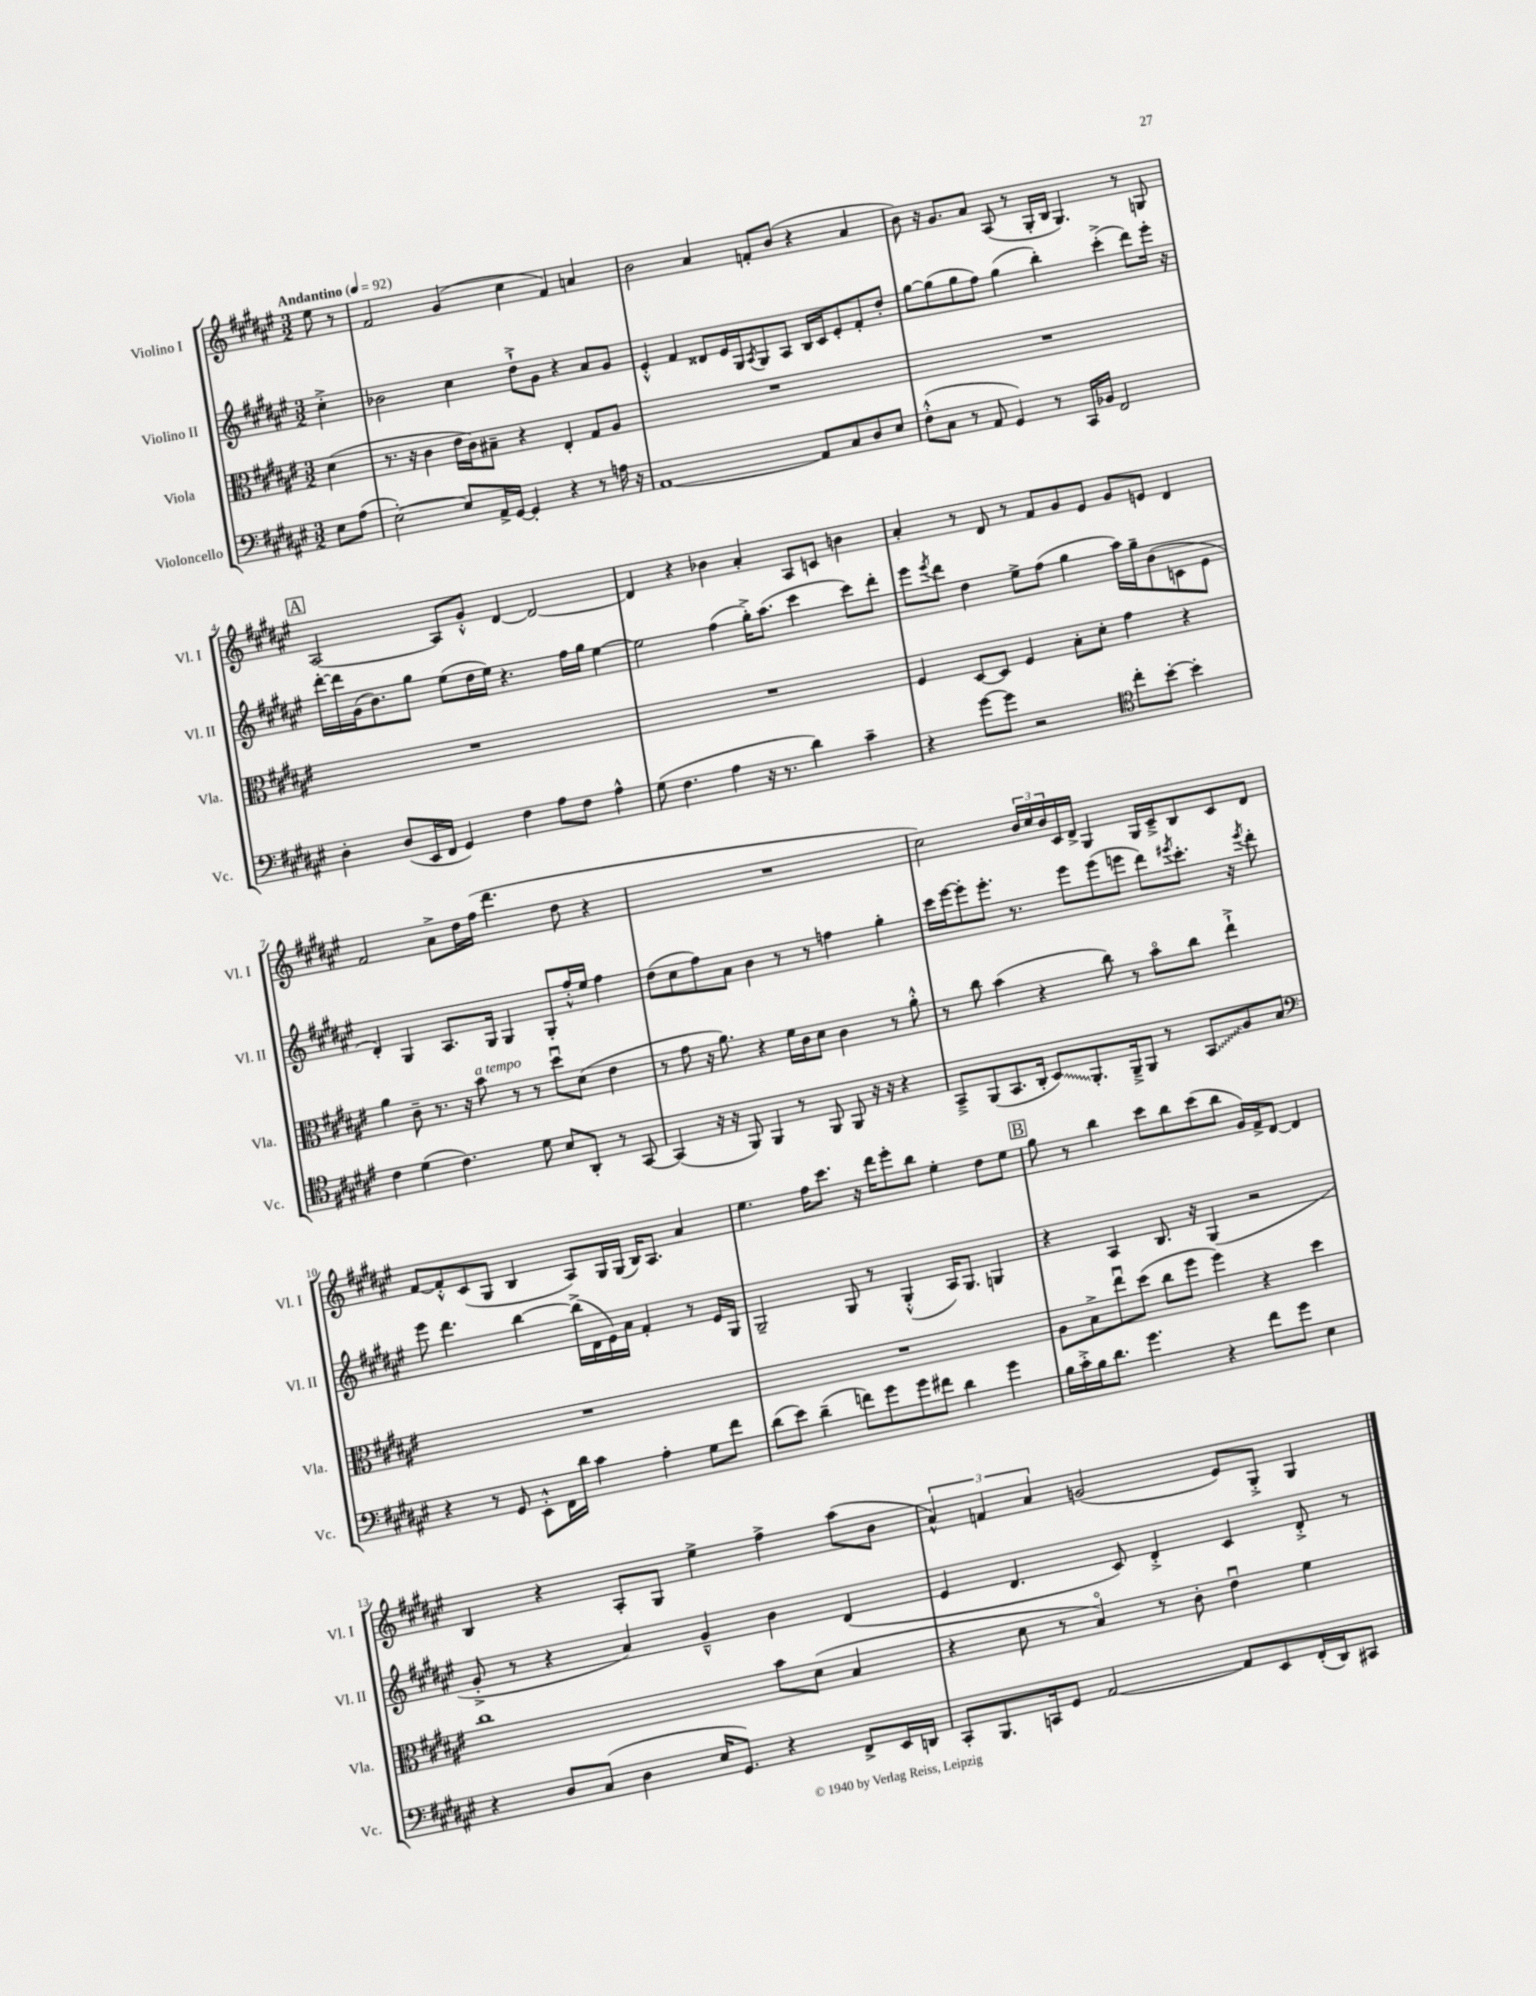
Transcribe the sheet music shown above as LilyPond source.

<<
\new StaffGroup <<
\new Staff = "s0" \with { instrumentName = "Violino I" shortInstrumentName = "Vl. I" } {
    \clef treble \key fis \major \numericTimeSignature \time 3/2 \partial 4 \tempo "Andantino" 4 = 92
    eis''8 r8 |
    fis'2 gis'4( cis''4 fis'4) a'4 |
    b'2 ais'4 f'8-. b'8( r4 ais'4 |
    b'8) r16 gis'8. ais'8 ais8( r8 gis16-. b16 gis4.) r8 g8 |
    \mark \markup { \box "A" } ais2~ ais8 gis'8-.-^ dis'4~ dis'2~ |
    dis'4 r4 bes'4 ais'4-. ais8 c'8 b'4 |
    ais'4-. r8 dis'8 r8 fis'8 gis'8 eis'8 gis'8 e'8 dis'4 |
    fis'2 ais'8-> dis''16 fis''16( dis'''4. dis''8 r4 |
    R1. |
    cis''2) \tuplet 3/2 { b'16 cis''16 b'16 } cis'16 dis'16-> gis4 gis16 cis'16---> b8 cis'8 dis'8 |
    fis'8~ fis'8-.-^ cis'8( gis8 b4 ais8) gis16 gis16( b16) ais8. ais'4 |
    eis''4. fis''16 cis'''8. r16 dis'''16 eis'''8-. b''8 eis''4-. dis''8 eis''8 |
    \mark \markup { \box "B" } gis''8 r8 b''4 cis'''8 b''8 cis'''8( b''8 gis'16) fis'16-> dis'8~ dis'4 |
    b4 r4 ais8-. gis8 eis''4-> fis''4-> ais''8( b'8 |
    \tuplet 3/2 { ais'4-^) f'4 ais'4 } g'2( eis'8) gis8-.-> gis4 \bar "|." |
}
\new Staff = "s1" \with { instrumentName = "Violino II" shortInstrumentName = "Vl. II" } {
    \clef treble \key fis \major \numericTimeSignature \time 3/2 \partial 4
    cis''4-.-> |
    bes'2 cis''4 dis''8-!-> gis'8 r4 ais'8 gis'8 |
    eis'4-.-^ fis'4 disis'8 eis'16 gis16 \acciaccatura { ais8 } gis8 ais8 b16 cis'16 eis'8-. fis'8-. dis''8-. |
    gis''8~ gis''8( gis''8 fis''8) gis''4( b''4-.) cis'''4-.->( dis'''8) eis'''16-. r16 |
    \mark \markup { \box "A" } dis'''16~-. dis'''16 gis'16( b'8.) gis''8 eis''8( dis''16 eis''16) r4. fis''16 gis''16 eis''4~ |
    eis''2 fis''4( gis''16-.->) ais''8.( cis'''4 cis'''8) dis'''8-. |
    eis'''8 \acciaccatura { eis'''8 } dis'''8 dis''4 eis''8-> fis''8( gis''4 ais''16) gis''16-- b'8( c'8 eis'8 |
    dis'4-.) gis4 ais8. gis16 gis4 gis8-. fis''16-.-^ eis''16 fis''4 |
    dis''8( cis''8 fis''8) ais'8 b'4 r8 r8 f''4 gis''4-. |
    cis'''16 eis'''16~ eis'''8-. eis'''8.-. r8. eis'''8 eis'''8( e'''8 dis'''8) \acciaccatura { eis'''8 } cis'''8.-. r16 \acciaccatura { eis'''8 } dis'''8-. |
    eis'''8 dis'''4. b''4~ b''16->( dis'16 eis'16) ais'16 fis'4-. r8 eis'16 gis16 |
    gis2-- gis8 r8 gis4-.-^( ais16) gis8. g4 |
    \mark \markup { \box "B" } r4 ais4 b8. r16 gis4( r2 |
    gis'8-.-> r8 r4 ais'4) gis'4---^ b'4 dis'4( |
    eis'4 dis'4. cis'8) dis'4-.-> cis'4 dis'8-.-> r8 \bar "|." |
}
\new Staff = "s2" \with { instrumentName = "Viola" shortInstrumentName = "Vla." } {
    \clef alto \key fis \major \numericTimeSignature \time 3/2 \partial 4
    dis'4( |
    r8. r16 cis'4 eis'16 cis'16) bis8-- r4 eis4-. gis8 ais8 |
    R1. |
    R1. |
    \mark \markup { \box "A" } R1. |
    R1. |
    fis4 dis8~ dis8 fis4 b8-. dis'8-. gis'4 r4 |
    ais'4 cis'8-- r8. r16 b'8^\markup { \italic "a tempo" } r8 r8 dis''8\downbow dis'8( eis'4 |
    r8 gis'8 r16 ais'8.) r4 fis'16 cis'16 dis'8 cis'4 r8 ais'8-.-^ |
    r8 cis''8 b'4( r4 cis''8) r8 b'8\flageolet cis''8 eis''4-!-> |
    R1. |
    R1. |
    \mark \markup { \box "B" } ais8 b8-> eis''8\downbow dis''8( cis''8 fis''8 fis''4) r4 dis''4 |
    cis''1 b'8 dis'8( b4 |
    r4 dis'8 r8 b4\flageolet) r8 cis'8-. eis'4\downbow fis'4 \bar "|." |
}
\new Staff = "s3" \with { instrumentName = "Violoncello" shortInstrumentName = "Vc." } {
    \clef bass \key fis \major \numericTimeSignature \time 3/2 \partial 4
    eis8 ais8( |
    eis2~-.) eis8 ais,16-> gis,16~ gis,4-. r4 r8 a16 r16 |
    ais,1~ ais,8 cis8 dis8 eis8 |
    fis8-.-^( cis8 r8 ais,8 gis,4) r8 cis,16 bes,16 fis,2 |
    \mark \markup { \box "A" } dis4-. dis8( eis,16 fis,16 gis,4) fis4 ais8 fis8 ais4-^ |
    gis8( fis4. ais4 r16 r8. dis'4) cis'4-- |
    r4 gis'8~ gis'8 r2 \clef tenor cis''8-. b'8~-. b'4-. |
    cis'4 dis'4( cis'4.) dis'8 b8 ais,8-. r8 gis,8~ |
    gis,4( r16 r16 fis,8) fis,4 r8 fis,8 fis,8 r16 r16 r4 |
    gis,8---> fis,8( gis,8. ais,16-. \once \override Glissando.style = #'zigzag b,8\glissando) fis,8.-. fis,16---> fis,8 r8 \once \override Glissando.style = #'zigzag gis,8\glissando fis8 gis8 |
    \clef bass r4 r8 gis,8 eis,8-.-^ fis,16 dis'16 cis'4 ais4-. gis8 fis'8 |
    dis'8( eis'8) dis'4--( f'8) gis'8 gis'8 fis'8 dis'4 gis'4 |
    \mark \markup { \box "B" } b16 cis'16-.-> b16 dis'8. gis'4. r4 fis'8 gis'8 eis4 |
    r4 dis8 cis8( dis4 eis16 gis,8.) r4 fis,8-> eis,16 d,16 |
    cis,8-. b,,8. c,16 gis,8 ais,2~ ais,8 eis,8 fis,16-.( dis,16) cis,8 \bar "|." |
}
>>
>>
